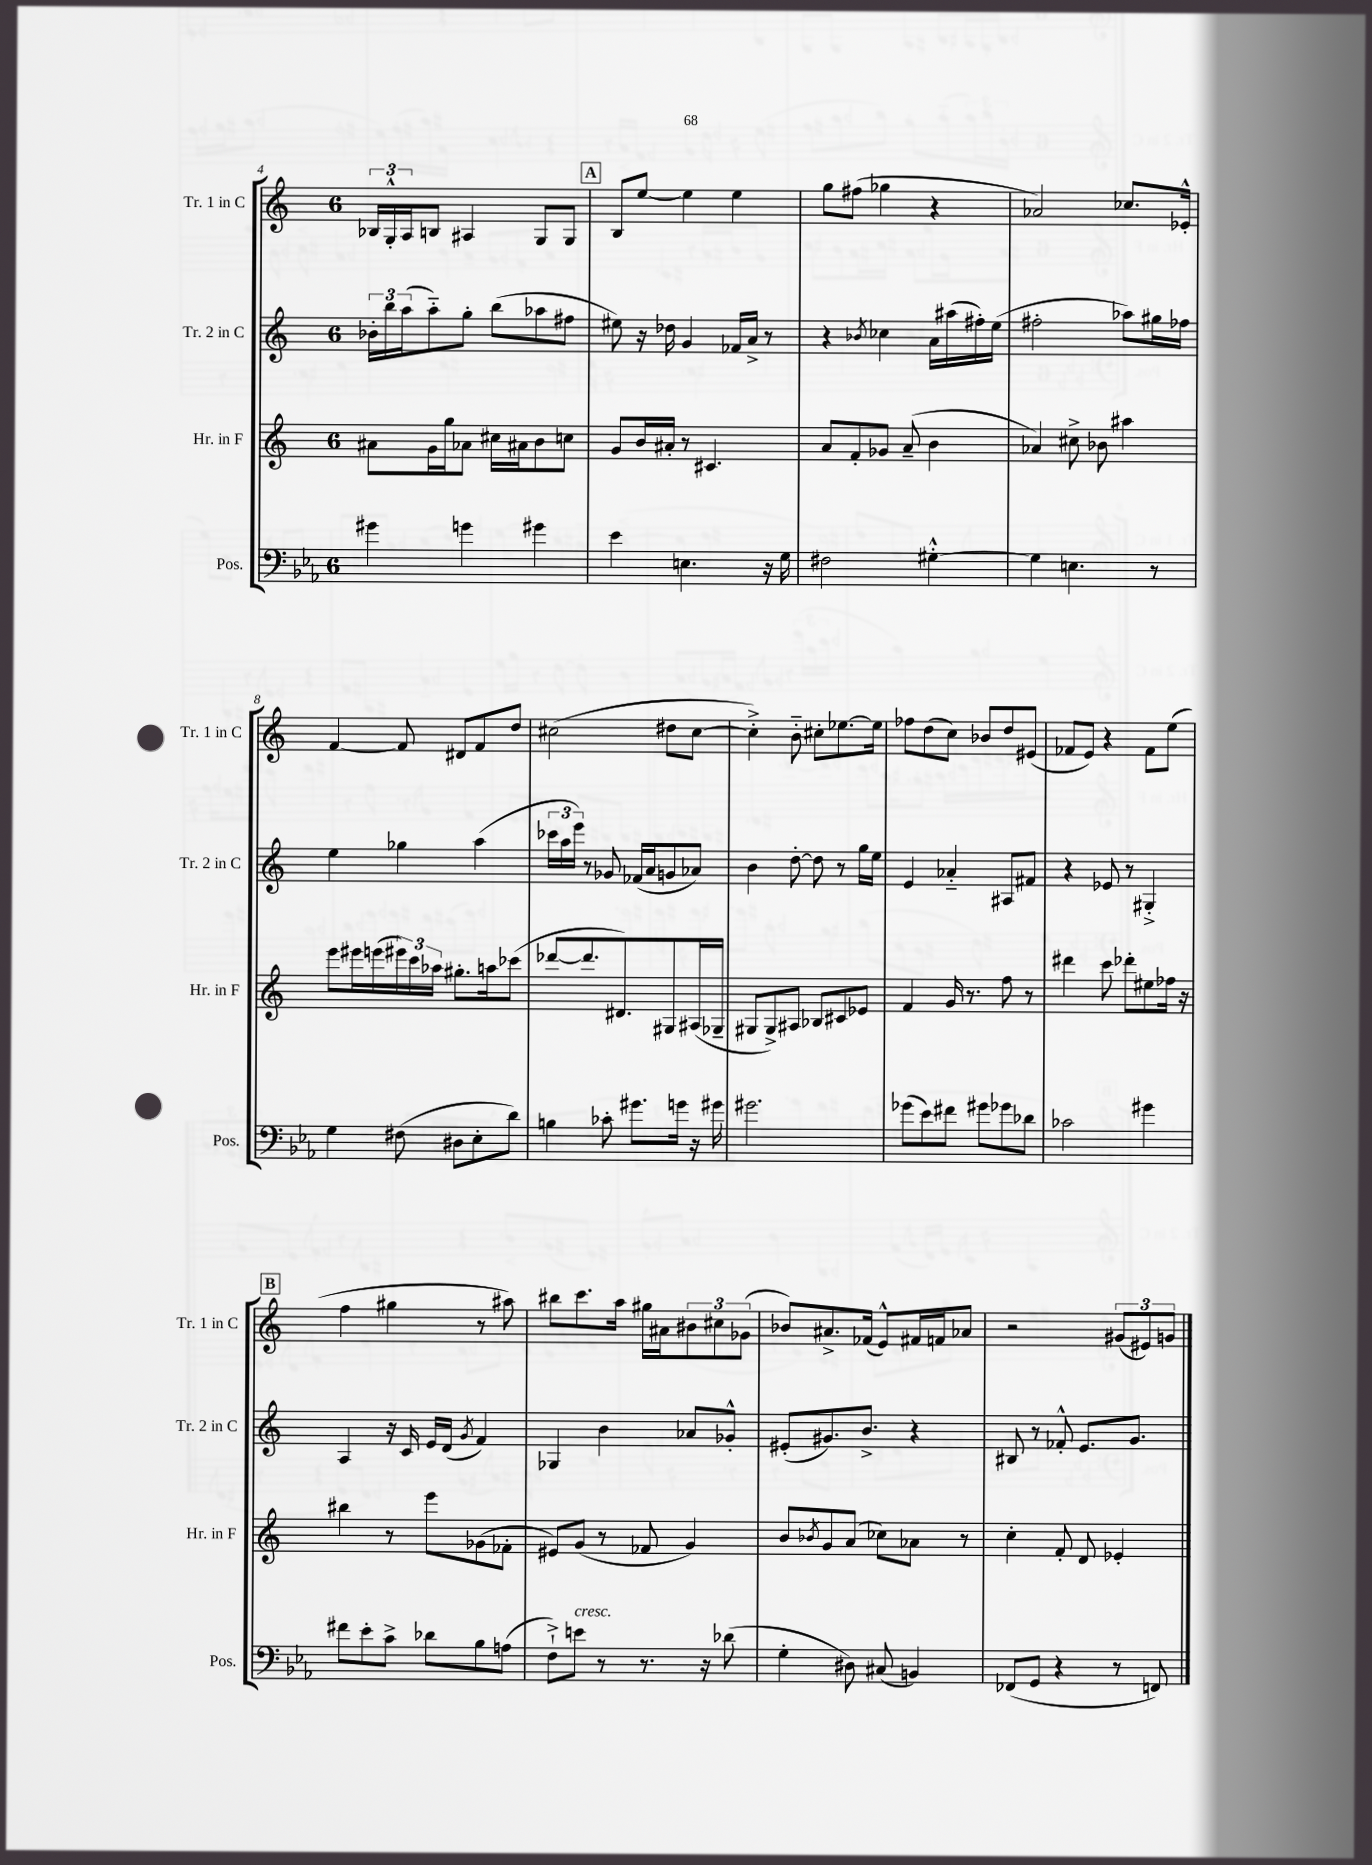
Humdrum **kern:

**kern	**kern	**kern	**kern
*part4	*part3	*part2	*part1
*staff4	*staff3	*staff2	*staff1
*I"Pos.	*I"Hr. in F	*I"Tr. 2 in C	*I"Tr. 1 in C
*I'Pos.	*I'Hr. in F	*I'Tr. 2 in C	*I'Tr. 1 in C
*clefF4	*clefG2	*clefG2	*clefG2
*k[b-e-a-]	*k[]	*k[]	*k[]
*M6/8	*M6/8	*M6/8	*M6/8
=4	=4	=4	=4
4g#X\	8a#X\L	24b-X'\LL	24B-X/LL
.	.	24bb\	24G'^^/
.	.	(24aa\J	24A/J
.	16g\L	8aa\)	8Bn/J
.	16gg\J	.	.
4gn\	8a-X\J	8gg'\J	4A#X/
.	16cc#X\LL	(8bb\L	.
.	16a#X\J	.	.
4g#X\	8b\	8aa-X\	8G/L
.	8ccn\J	8ff#X\J	8G/J
!!LO:REH:place=s1:t=A
=5	=5	=5	=5
4e-\	8g/L	8ee#X\)	8B/L
.	16b/L	16r	[8ee/J
.	16a#X'/JJ	16dd-X\	.
4.En\	8r	4g/	4ee\]
.	4.c#X/	.	.
.	.	16f-X/LL	4ee\
.	.	16a^/JJ	.
16r	.	8r	.
16G\	.	.	.
=6	=6	=6	=6
2F#X\	8a/L	4r	8gg\L
.	8f'/	.	(8ff#X\J
.	.	8qb-X/	.
.	8g-X/J	4cc-X\	4gg-X\
.	(8a~/	.	.
[4G#X'^^\	4b\	16a\LL	4r
.	.	(16aa#X\	.
.	.	16ff#X'\)	.
.	.	(16ee\JJ	.
=7	=7	=7	=7
4G#\]	4a-X/)	2ff#X'\	2a-X/)
4.En\	8cc#X^\	.	.
.	8b-X\	.	.
.	4aa#X\	8aa-X\L)	8.cc-X/L
8r	.	16gg#X\L	.
.	.	16ff-X\JJ	16e-X'^^/Jk
!!LO:LB:g=z
=8	=8	=8	=8
4G\	8eee\L	4ee\	[4f/
.	16eee#X\L	.	.
.	(16eeen\	.	.
(8F#X\	24eee#X\)	4gg-X\	8f/]
.	24ccc\	.	.
.	24aa-X\JJ	.	.
8D#X\L	8.gg#X'\L	.	8d#X/L
8E-'\	.	(4aa\	8f/
.	16aan\k	.	.
8d\J)	(8ccc-X\J	.	8dd/J
=9	=9	=9	=9
4Bn\	[8ddd-X/L	24ccc-X\LL	(2cc#X\
.	.	24aa\	.
.	.	24eee\JJ)	.
.	8.ddd-/]	8r	.
8c-X'\	.	8g-X/	.
.	8.d#X/)	.	.
8.g#X\L	.	(16f-X/LL	.
.	.	16a/J	.
.	8G#X/	8gn/	8dd#X\L
16gn\Jk	.	.	.
16r	(16A#X/L	8a-X/J)	[8cc#\J
16g#X\	16G-X~/JJ	.	.
=10	=10	=10	=10
2.g#X\	8G#X/L	4b\	4cc#'^\])
.	8G#^/)	.	.
.	8A#X/J	[8dd'\	8b\
.	8B-X/L	8dd\]	8cc#X'\L
.	8c#X/	8r	[8.ee-X\
.	8e-X/J	16gg\LL	.
.	.	16ee\JJ	16ee-\Jk]
=11	=11	=11	=11
(8g-X\L	4f/	4e/	8ff-X\L
8e-\)	.	.	(8dd\
8f#X\J	16g/	4a-X/	8cc\J)
.	8.r	.	.
8g#X\L	.	.	8b-X/L
8g-X\	8ff\	8A#X/L	8dd/
8d-X\J	8r	8f#X/J	(8e#X/J
=12	=12	=12	=12
2c-X\	4ddd#X\	4r	8f-X/L
.	.	.	8e/J)
.	8ccc\	8e-X/	4r
.	8ddd-X'\L	8r	.
4g#X\	8ee#X\	4G#X'^/	8f-\L
.	16ff-X\Jk	.	(8ee\J
.	16r	.	.
!!LO:LB:g=z
!!LO:REH:place=s1:t=B
=13	=13	=13	=13
8f#X\L	4bb#X\	4A/	4ff\
8e-'\	.	.	.
8c^\J	8r	16r	4gg#X\
.	.	16c/	.
8d-X\L	8eee\L	16e/LL	.
.	.	(16d/JJ	.
.	.	8qg/	.
8B-\	(8g-X\	4f/)	8r
(8An\J	8f-X'\J	.	8aa#X\)
=14	=14	=14	=14
8F`^\L)	8e#X/L)	4G-X/	8bb#X\L
!LO:TX:a:i:t=cresc.	!	!	!
8en\J	(8g/J	.	8.ccc\
8r	8r	4b\	.
.	.	.	16aa\Jk
8.r	8f-X/	.	16gg#X\LL
.	.	.	16a#X\J
.	4g/)	8a-X/L	12b#X\
16r	.	.	.
.	.	.	12cc#X\
(8d-X\	.	8g-X'^^/J	.
.	.	.	(12g-X\J
=15	=15	=15	=15
4G'\	8b/L	(8e#X'/L	8b-X/L)
.	8qb-X/	.	.
.	8g/	8.g#X/)	8.a#X^/
8D#X\)	(8a/J	.	.
.	.	8.b^/J	(16f-X/Jk
(8C#X/	8cc-X\L)	.	8e^^/L)
4BBn/)	8a-X\J	4r	16f#X/L
.	.	.	16fn/J
.	8r	.	8a-X/J
=16	=16	=16	=16
(8FF-X/L	4cc'\	8B#X/	2r
8GG/J	.	8r	.
4r	8f'/	8f-X'^^/	.
.	8d/	8.e/L	.
8r	4e-X'/	.	(12g#X/L
.	.	8.g/J	.
.	.	.	12e#X/)
8FFn/)	.	.	.
.	.	.	12gn/J
==	==	==	==
*-	*-	*-	*-
